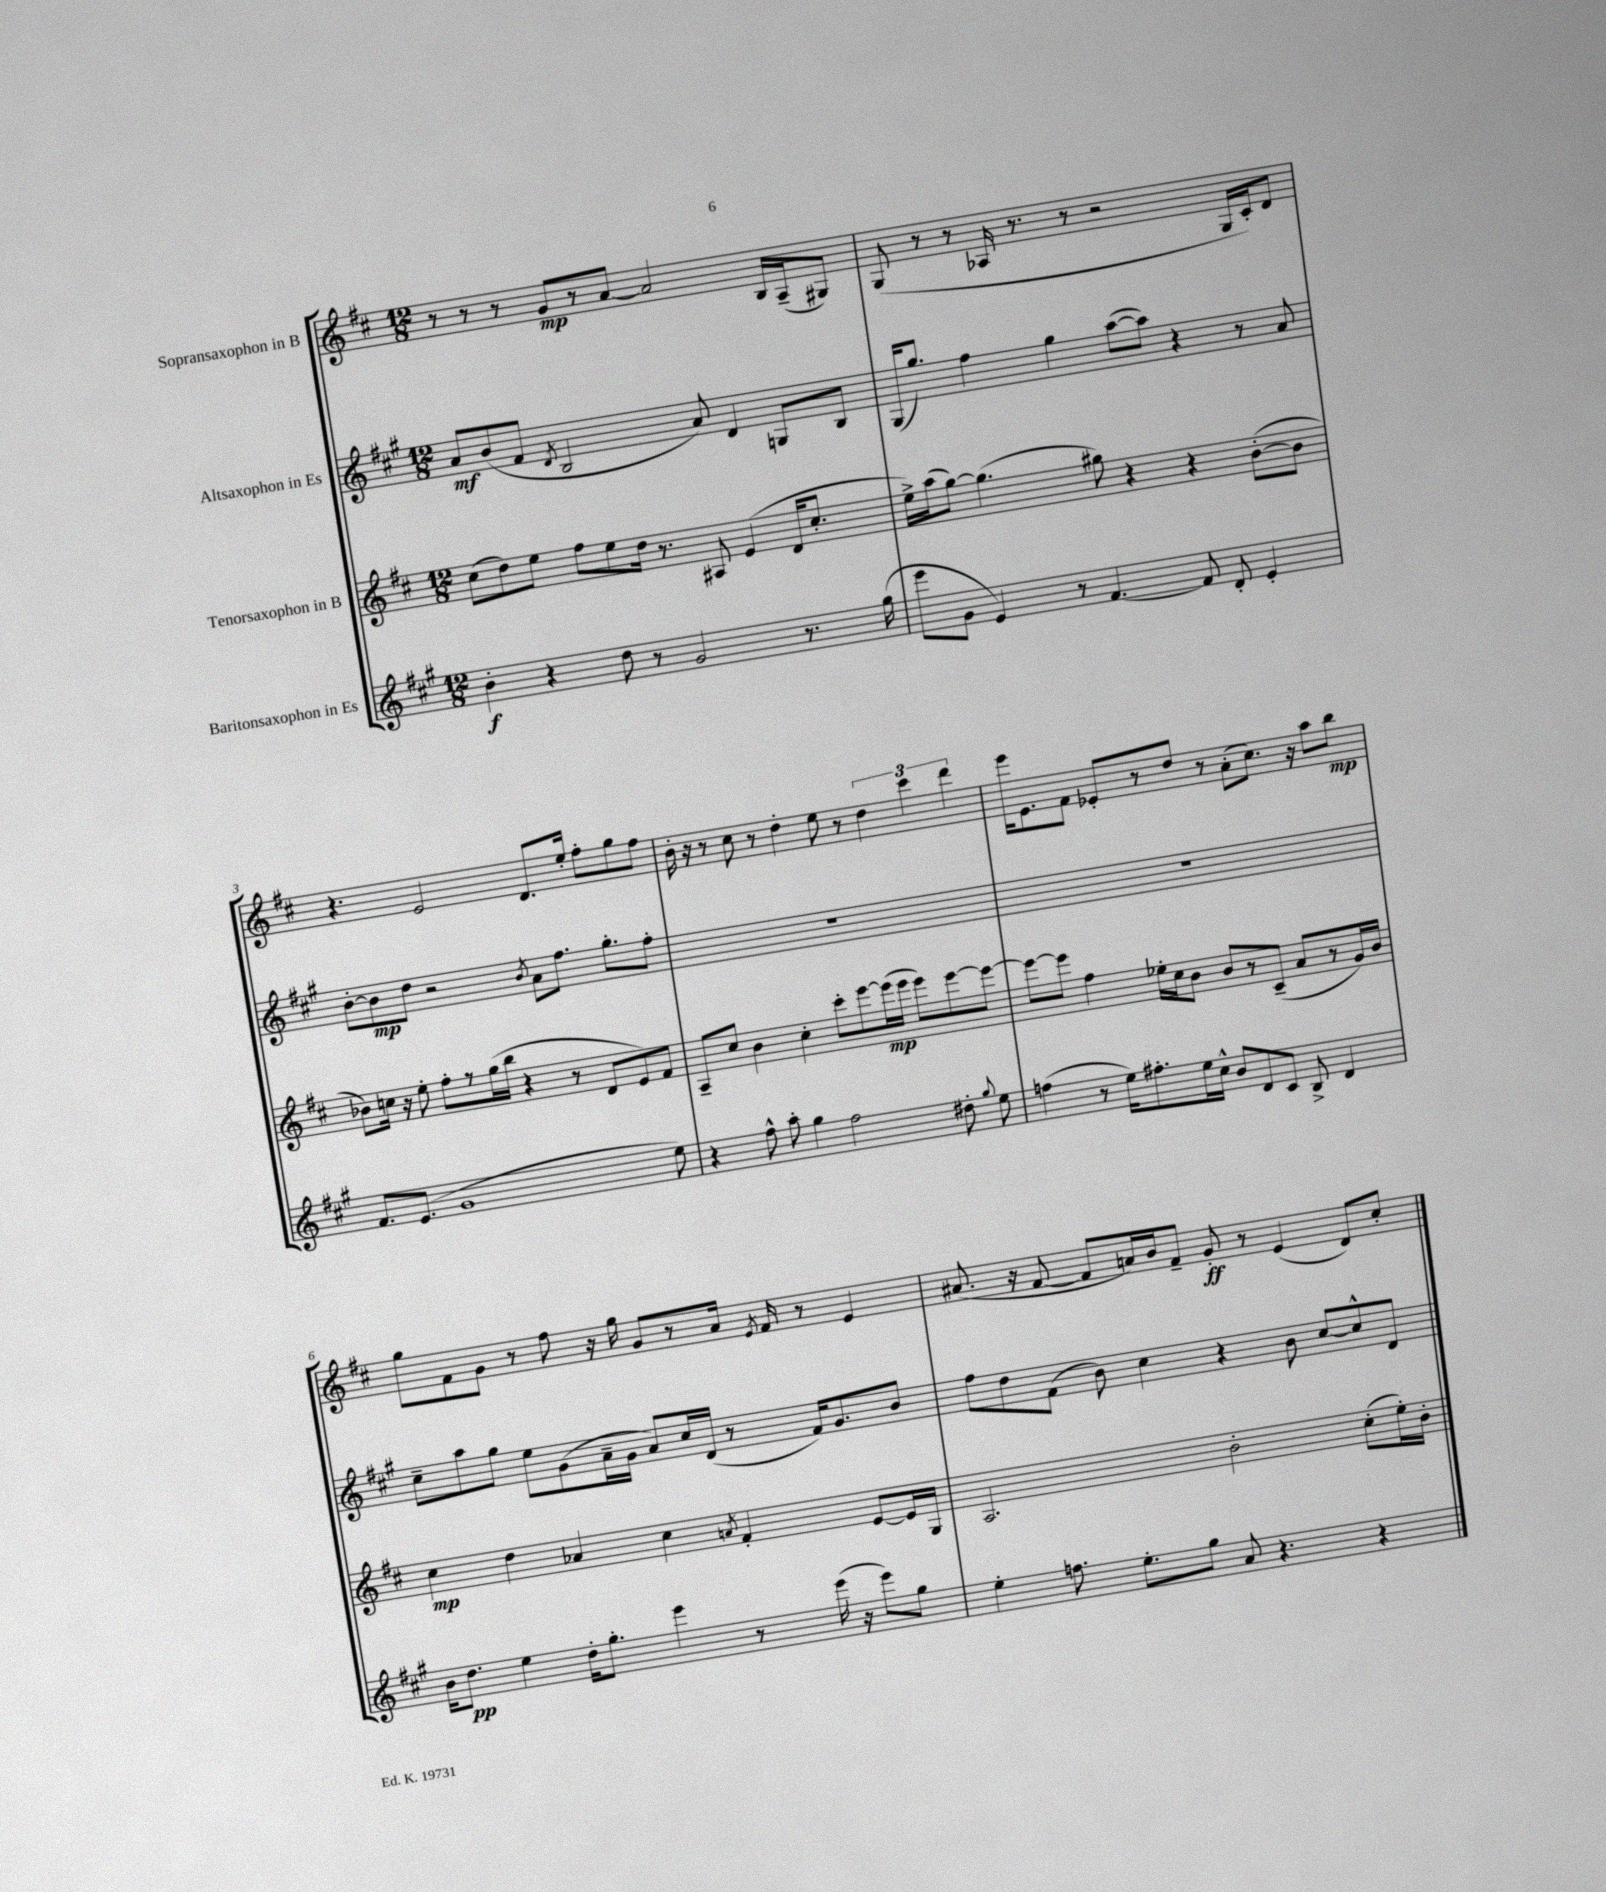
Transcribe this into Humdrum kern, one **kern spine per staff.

**kern	**dynam	**kern	**dynam	**kern	**dynam	**kern	**dynam
*part4	*part4	*part3	*part3	*part2	*part2	*part1	*part1
*staff4	*staff4	*staff3	*staff3	*staff2	*staff2	*staff1	*staff1
*I"Baritonsaxophon in Es	*	*I"Tenorsaxophon in B	*	*I"Altsaxophon in Es	*	*I"Sopransaxophon in B	*
*clefG2	*	*clefG2	*	*clefG2	*	*clefG2	*
*k[f#c#g#]	*	*k[f#c#]	*	*k[f#c#g#]	*	*k[f#c#]	*
*M12/8	*	*M12/8	*	*M12/8	*	*M12/8	*
=1	=1	=1	=1	=1	=1	=1	=1
4b'\	f	(8cc#\L	.	8a/L	mf	8r	.
.	.	8dd\)	.	(8b/	.	8r	.
4r	.	8ee\J	.	8f#/J	.	8r	.
.	.	.	.	8qd/	.	.	.
.	.	8ff#\L	.	2B/	.	8g/L	mp
8dd\	.	8ee\	.	.	.	8r	.
8r	.	16dd\Jk	.	.	.	[8a/J	.
.	.	8.r	.	.	.	.	.
2g#/	.	.	.	.	.	2a/]	.
.	.	8A#X/	.	8a/)	.	.	.
.	.	(4e/	.	4d/	.	.	.
8.r	.	16d/KL	.	8Gn/L	.	16B/LL	.
.	.	8.cc#'/J	.	.	.	(16A~/J	.
.	.	.	.	8B/J	.	8G#X/J)	.
(16gg#\	.	.	.	.	.	.	.
=2	=2	=2	=2	=2	=2	=2	=2
8eee\L	.	16ee^\LL)	.	(16G#/KL	.	(8G/	.
.	.	(16aa\J	.	8.gg#/J)	.	.	.
8g#\J	.	[8gg\J)	.	.	.	8r	.
4e/)	.	(4.gg\]	.	4ff#\	.	8r	.
.	.	.	.	.	.	16A-X/	.
.	.	.	.	.	.	8.r	.
8r	.	.	.	4gg#\	.	.	.
[4.f#/	.	8gg#X\)	.	.	.	8r	.
.	.	4r	.	([8aa\L	.	2r	.
.	.	.	.	8aa\J])	.	.	.
8f#/]	.	4r	.	4r	.	.	.
8d'/	.	.	.	.	.	.	.
4e'/	.	([8b'\L	.	8r	.	16G/LL	.
.	.	.	.	.	.	16c#'/J)	.
.	.	8b\J]	.	8a/	.	8d/J	.
!!LO:LB:g=z
=3	=3	=3	=3	=3	=3	=3	=3
8.f#/L	.	8b-X\L)	.	[8b'\L	.	4.r	.
.	.	16ccn\Jk	.	8b\]	mp	.	.
(8.e/J	.	16r	.	.	.	.	.
.	.	8ee'\	.	8dd\J	.	.	.
1g#	.	8ff#'\L	.	2r	.	2e/	.
.	.	8r	.	.	.	.	.
.	.	(16gg\L	.	.	.	.	.
.	.	16bb\JJ	.	.	.	.	.
.	.	4r	.	.	.	.	.
.	.	.	.	8qb/	.	.	.
.	.	.	.	8a\L	.	8.d/L	.
.	.	8r	.	8.ff#\J	.	.	.
.	.	.	.	.	.	16ee'/Jk	.
.	.	8d/L	.	.	.	8ff#'\L	.
.	.	.	.	8.gg#'\L	.	.	.
.	.	8e/)	.	.	.	8gg\	.
8ee\)	.	8f#/J	.	8ff#'\J	.	8ff#\J	.
=4	=4	=4	=4	=4	=4	=4	=4
4r	.	8A~/L	.	1.r	.	16b'\	.
.	.	.	.	.	.	16r	.
.	.	8cc#/J	.	.	.	8r	.
8ff#^^\	.	4b\	.	.	.	8cc#\	.
8aa'\	.	.	.	.	.	8r	.
4gg#\	.	4cc#'\	.	.	.	4dd'\	.
2ff#\	.	8ccc#'\L	.	.	.	8ee\	.
.	.	[8eee\	.	.	.	8r	.
.	.	(16eee\L]	mp	.	.	6dd\	.
.	.	16eee\JJ	.	.	.	.	.
.	.	8eee\L)	.	.	.	.	.
.	.	.	.	.	.	6ccc#\	.
8dd#X'\	.	[8eee\	.	.	.	.	.
.	.	.	.	.	.	6ddd\	.
8qqgg#/	.	.	.	.	.	.	.
8ee\	.	8eee\J_	.	.	.	.	.
=5	=5	=5	=5	=5	=5	=5	=5
(4ffn\	.	8eee\L_	.	1.r	.	16eee\KL	.
.	.	.	.	.	.	8.e\	.
.	.	8eee\J]	.	.	.	.	.
8r	.	4ff#\	.	.	.	8f#\J	.
16ee\KL)	.	.	.	.	.	8e-X'/L	.
8.ff#X'\	.	.	.	.	.	.	.
.	.	16ee-X'\LL	.	.	.	8r	.
.	.	16cc#\J	.	.	.	.	.
16ee\L	.	8b\J	.	.	.	8dd/J	.
16cc#^^\JJ	.	.	.	.	.	.	.
8b/L	.	8b/L	.	.	.	8r	.
8d/	.	8r	.	.	.	(8a'\L	.
8c#/J	.	(8c#~/J	.	.	.	8.cc#\J)	.
8B^/	.	8a/L	.	.	.	.	.
.	.	.	.	.	.	16r	.
4d/	.	8r	.	.	.	8aa\L	.
.	.	16g/L)	.	.	.	8bb\J	mp
.	.	16b/JJ	.	.	.	.	.
!!LO:LB:g=z
=6	=6	=6	=6	=6	=6	=6	=6
16b\KL	.	4cc#\	mp	8cc#~\L	.	8gg\L	.
8.dd\J	pp	.	.	.	.	.	.
.	.	.	.	8aa\	.	8f#\	.
4ee\	.	4dd\	.	8gg#\J	.	8g\J	.
.	.	.	.	8ee\L	.	8r	.
16dd'\KL	.	4a-X/	.	(8g#\	.	8ff#\	.
8.gg#'\J	.	.	.	.	.	.	.
.	.	.	.	16a~\L	.	16r	.
.	.	.	.	16g#\JJ	.	16gg\	.
4eee\	.	4cc#\	.	8a/L)	.	8g/L	.
.	.	.	.	16cc#/L	.	8r	.
.	.	.	.	(16d/JJ	.	.	.
.	.	8qan/	.	.	.	.	.
8r	.	4f#'/	.	8r	.	16a/Jk	.
.	.	.	.	.	.	8qe/	.
.	.	.	.	.	.	16f#/	.
(16eee\	.	.	.	16f#/KL)	.	8r	.
16r	.	.	.	8.g#/	.	.	.
8eee\L)	.	[8e/L	.	.	.	4e/	.
8gg#\J	.	16e/L]	.	8b/J	.	.	.
.	.	16G/JJ	.	.	.	.	.
=7	=7	=7	=7	=7	=7	=7	=7
4ee'\	.	2.A/	.	8ff#\L	.	(8.a#X/	.
.	.	.	.	8dd\	.	.	.
.	.	.	.	.	.	16r	.
8.ffn\	.	.	.	(8f#\J	.	[8f#/	.
.	.	.	.	8b\)	.	8f#/L]	.
8.ee'\L	.	.	.	.	.	.	.
.	.	.	.	4cc#\	.	16an/L)	.
.	.	.	.	.	.	16b/J	.
8gg#\J	.	.	.	.	.	8f#~/J	.
8a/	.	2b'\	.	4r	.	8g'/	ff
4.r	.	.	.	.	.	8r	.
.	.	.	.	8b\	.	(4e/	.
.	.	.	.	[8cc#/L	.	.	.
4r	.	(8cc#'\L	.	8cc#^^/]	.	8d/L)	.
.	.	16ee'\L)	.	8d/J	.	8cc#'/J	.
.	.	16b'\JJ	.	.	.	.	.
==	==	==	==	==	==	==	==
*-	*-	*-	*-	*-	*-	*-	*-
